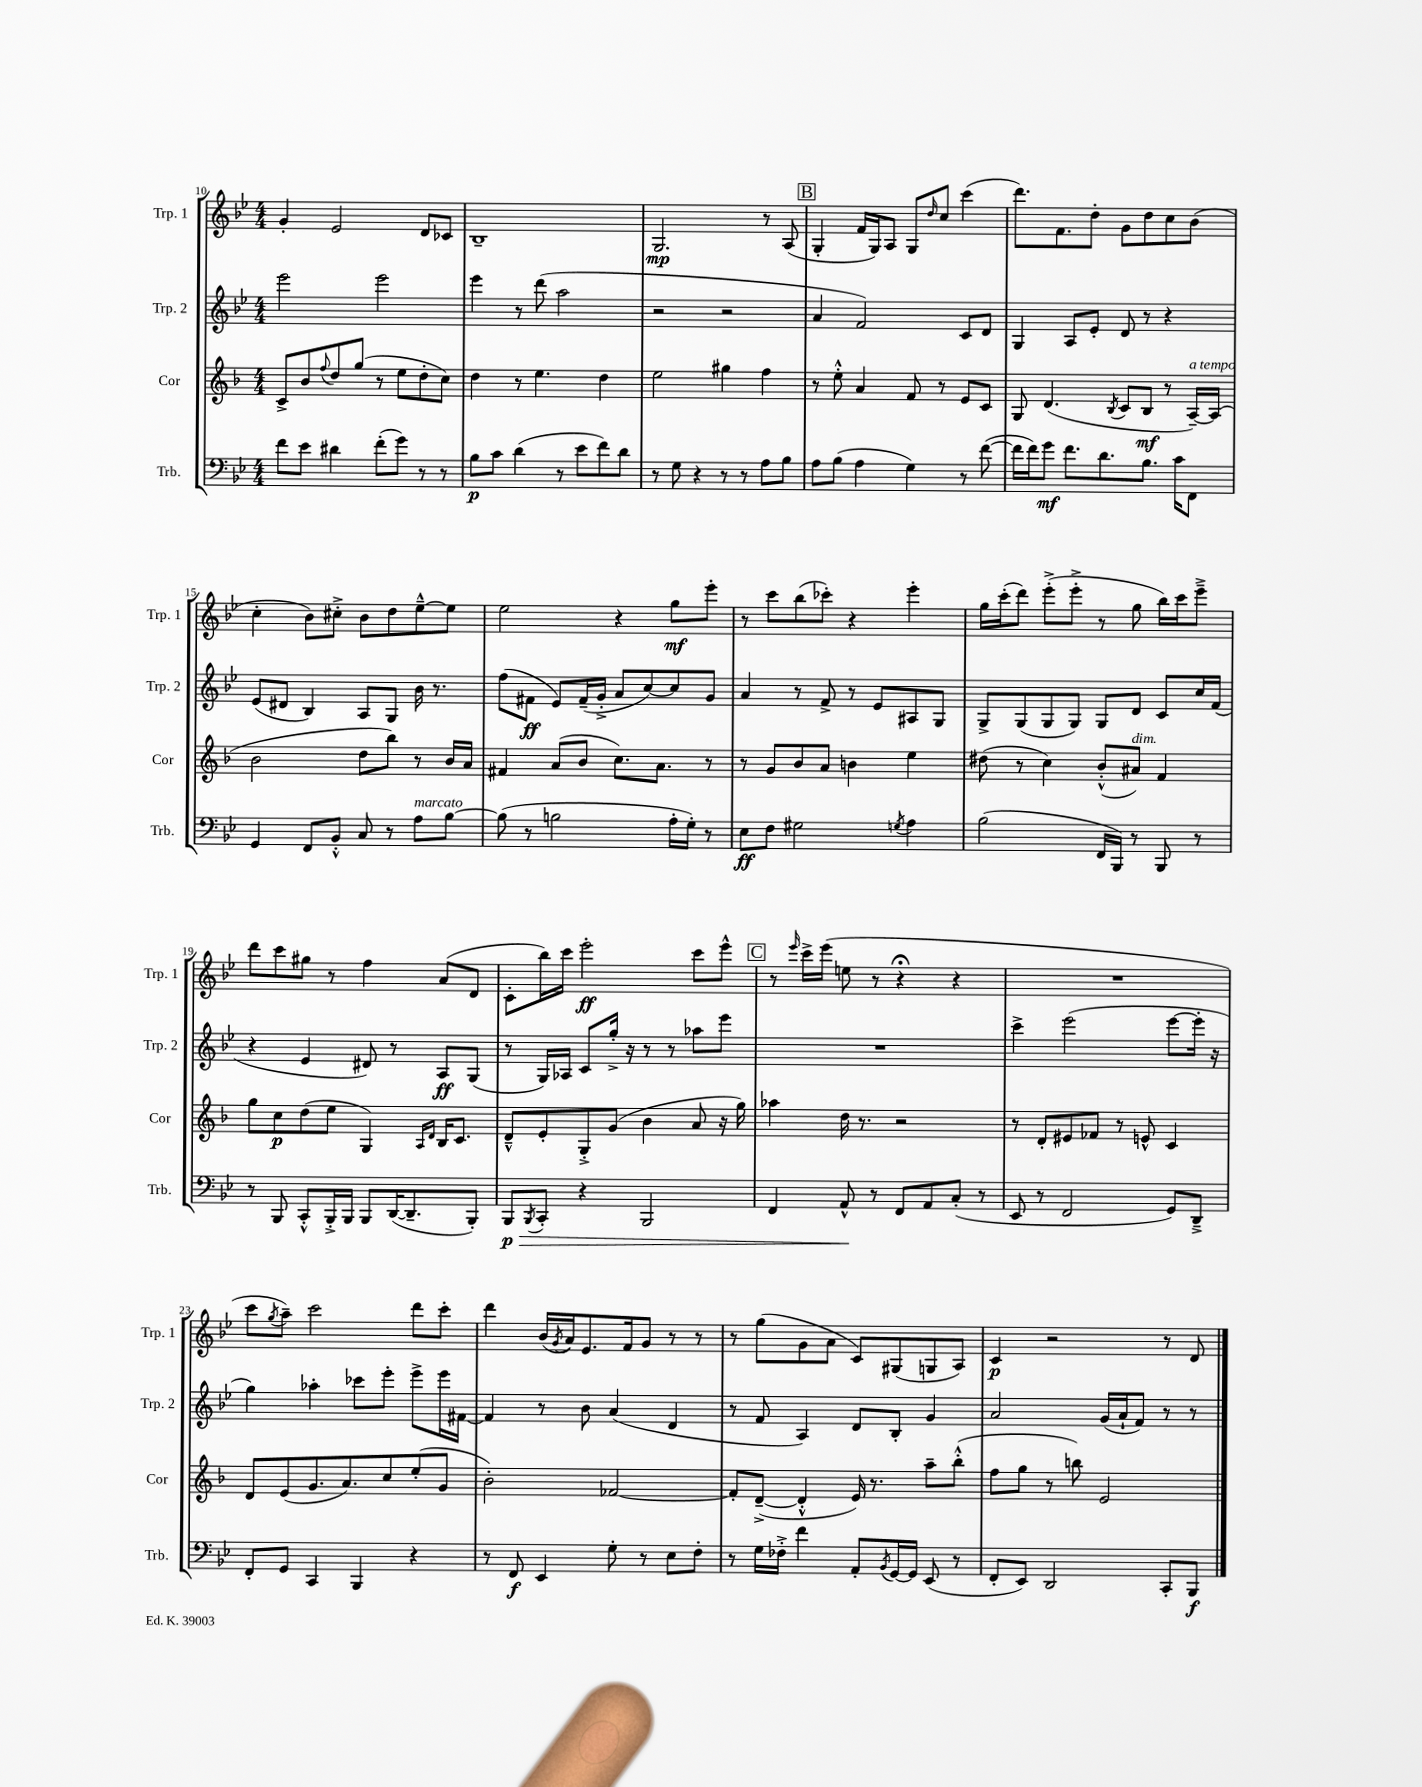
<<
\new StaffGroup <<
\new Staff = "s0" \with { instrumentName = "Trp. 1" shortInstrumentName = "Trp. 1" } {
    \clef treble \key bes \major \numericTimeSignature \time 4/4
    g'4-. ees'2 d'8 ces'8 |
    bes1-- |
    g2.\mp r8 a8( |
    \mark \markup { \box "B" } g4-. f'16 g16) a8 g8 \grace { d''16 } c''8 c'''4( |
    d'''8.) f'8. d''8-. g'8 d''8 c''8 bes'8( |
    c''4-. bes'8) cis''8-.-> bes'8 d''8 ees''8~---^ ees''8 |
    ees''2 r4 g''8\mf ees'''8-. |
    r8 c'''8 bes''8( ces'''8-.) r4 ees'''4-. |
    g''16 c'''16-.( d'''8) ees'''8-.->( ees'''8-.-> r8 g''8 bes''16) c'''16 ees'''8---> |
    d'''8 c'''8 gis''8 r8 f''4 a'8( d'8 |
    c'8-. bes''16) c'''16 ees'''2-.\ff c'''8 ees'''8-^ |
    \mark \markup { \box "C" } r8 \grace { ees'''16 } c'''16-> ees'''16( e''8 r8 r4\fermata r4 |
    R1 |
    c'''8 \acciaccatura { g''8 } a''8--) c'''2 d'''8 c'''8-. |
    d'''4 bes'16( \acciaccatura { g'8 } a'16) ees'8. f'16 g'8 r8 r8 |
    r8 g''8( g'8 a'8 c'8) gis8( g8 a8) |
    c'4\p r2 r8 d'8 \bar "|." |
}
\new Staff = "s1" \with { instrumentName = "Trp. 2" shortInstrumentName = "Trp. 2" } {
    \clef treble \key bes \major \numericTimeSignature \time 4/4
    ees'''2 ees'''2 |
    ees'''4 r8 d'''8( a''2 |
    r2 r2 |
    \mark \markup { \box "B" } a'4 f'2) c'8 d'8 |
    g4 a8 ees'8-. d'8 r8 r4 |
    ees'8( dis'8 bes4) a8 g8 bes'16 r8. |
    f''8( fis'8\ff ees'8) fis'16--( g'16-.-> a'8 c''8~) c''8 g'8 |
    a'4 r8 f'8-> r8 ees'8 ais8 g8 |
    g8-> g8( g8 g8) g8 d'8 c'8 c''16 f'16( |
    r4 ees'4 dis'8) r8 a8\ff g8( |
    r8 g16) aes16 c'8 g''16-.-> r16 r8 r8 aes''8 ees'''8 |
    \mark \markup { \box "C" } R1 |
    c'''4-> ees'''2( ees'''8~ ees'''16-. r16 |
    g''4) aes''4-. ces'''8 ees'''8-. ees'''8-> ees'''16 fis'16~ |
    fis'4 r8 bes'8 a'4( d'4 |
    r8 f'8 a4) d'8 bes8-. g'4 |
    a'2 g'16( a'16-! f'8) r8 r8 \bar "|." |
}
\new Staff = "s2" \with { instrumentName = "Cor" shortInstrumentName = "Cor" } {
    \clef treble \key f \major \numericTimeSignature \time 4/4
    c'8-> bes'8 \appoggiatura { f''8 } d''8 g''8( r8 e''8 d''8-. c''8) |
    d''4 r8 e''4. d''4 |
    e''2 gis''4 f''4 |
    \mark \markup { \box "B" } r8 e''8-.-^ a'4 f'8 r8 e'8 c'8 |
    g8 d'4.( \acciaccatura { bes8 } c'8 bes8\mf r8 a16~--^\markup { \italic "a tempo" }) a16( |
    bes'2 d''8 bes''8) r8 bes'16 a'16 |
    fis'4 a'8( bes'8 c''8.) a'8. r8 |
    r8 g'8 bes'8 a'8 b'4 e''4 |
    dis''8( r8 c''4) bes'8-.-^( ais'8^\markup { \italic "dim." }) f'4 |
    g''8 c''8\p d''8( e''8 g4) \grace { a16 d'16 } bes16 c'8. |
    d'8---^ e'8-. g8-.-> g'8( bes'4 a'8 r16 g''16) |
    \mark \markup { \box "C" } aes''4 d''16 r8. r2 |
    r8 d'8-. eis'8 fes'8 r8 e'8-^ c'4 |
    d'8 e'8( g'8. a'8.) c''8 e''8-.( g'8 |
    bes'2-.) fes'2~ |
    fes'8-. d'8~--->( d'4-.-^ e'16) r8. a''8-- bes''8-.-^( |
    f''8 g''8 r8 b''8) e'2 \bar "|." |
}
\new Staff = "s3" \with { instrumentName = "Trb." shortInstrumentName = "Trb." } {
    \clef bass \key bes \major \numericTimeSignature \time 4/4
    f'8 ees'8 dis'4 f'8-.( g'8) r8 r8 |
    bes8\p c'8 d'4( r8 ees'8 f'8) d'8 |
    r8 g8 r4 r8 r8 a8 bes8 |
    \mark \markup { \box "B" } a8 bes8( a4 g4) r8 f'8~( |
    f'16 f'16) g'8\mf f'8. d'8. bes8. c'16 f,8 |
    g,4 f,8 bes,8-.-^ c8 r8 a8^\markup { \italic "marcato" } bes8~ |
    bes8( r8 b2 a16-. g16-.) r8 |
    ees8\ff f8 gis2 \acciaccatura { g8 } a4 |
    bes2( f,16 bes,,16) r8 bes,,8 r8 |
    r8 bes,,8 c,8-.-^ bes,,16-.-> bes,,16 bes,,8 d,16~( d,8.-- bes,,8-.) |
    bes,,8\p\> \acciaccatura { bes,,8 } c,8-. r4 bes,,2 |
    \mark \markup { \box "C" } f,4 a,8-^\! r8 f,8 a,8 c8-.( r8 |
    ees,8 r8 f,2 g,8) d,8---> |
    f,8-. g,8 c,4 bes,,4 r4 |
    r8 f,8\f ees,4 g8-. r8 ees8 f8-. |
    r8 g16 fes16-.-> f'4 a,8-. \acciaccatura { bes,8 } g,16~ g,16 ees,8( r8 |
    f,8-. ees,8) d,2 c,8-. bes,,8\f \bar "|." |
}
>>
>>
\layout { \context { \Score currentBarNumber = #10 } }
